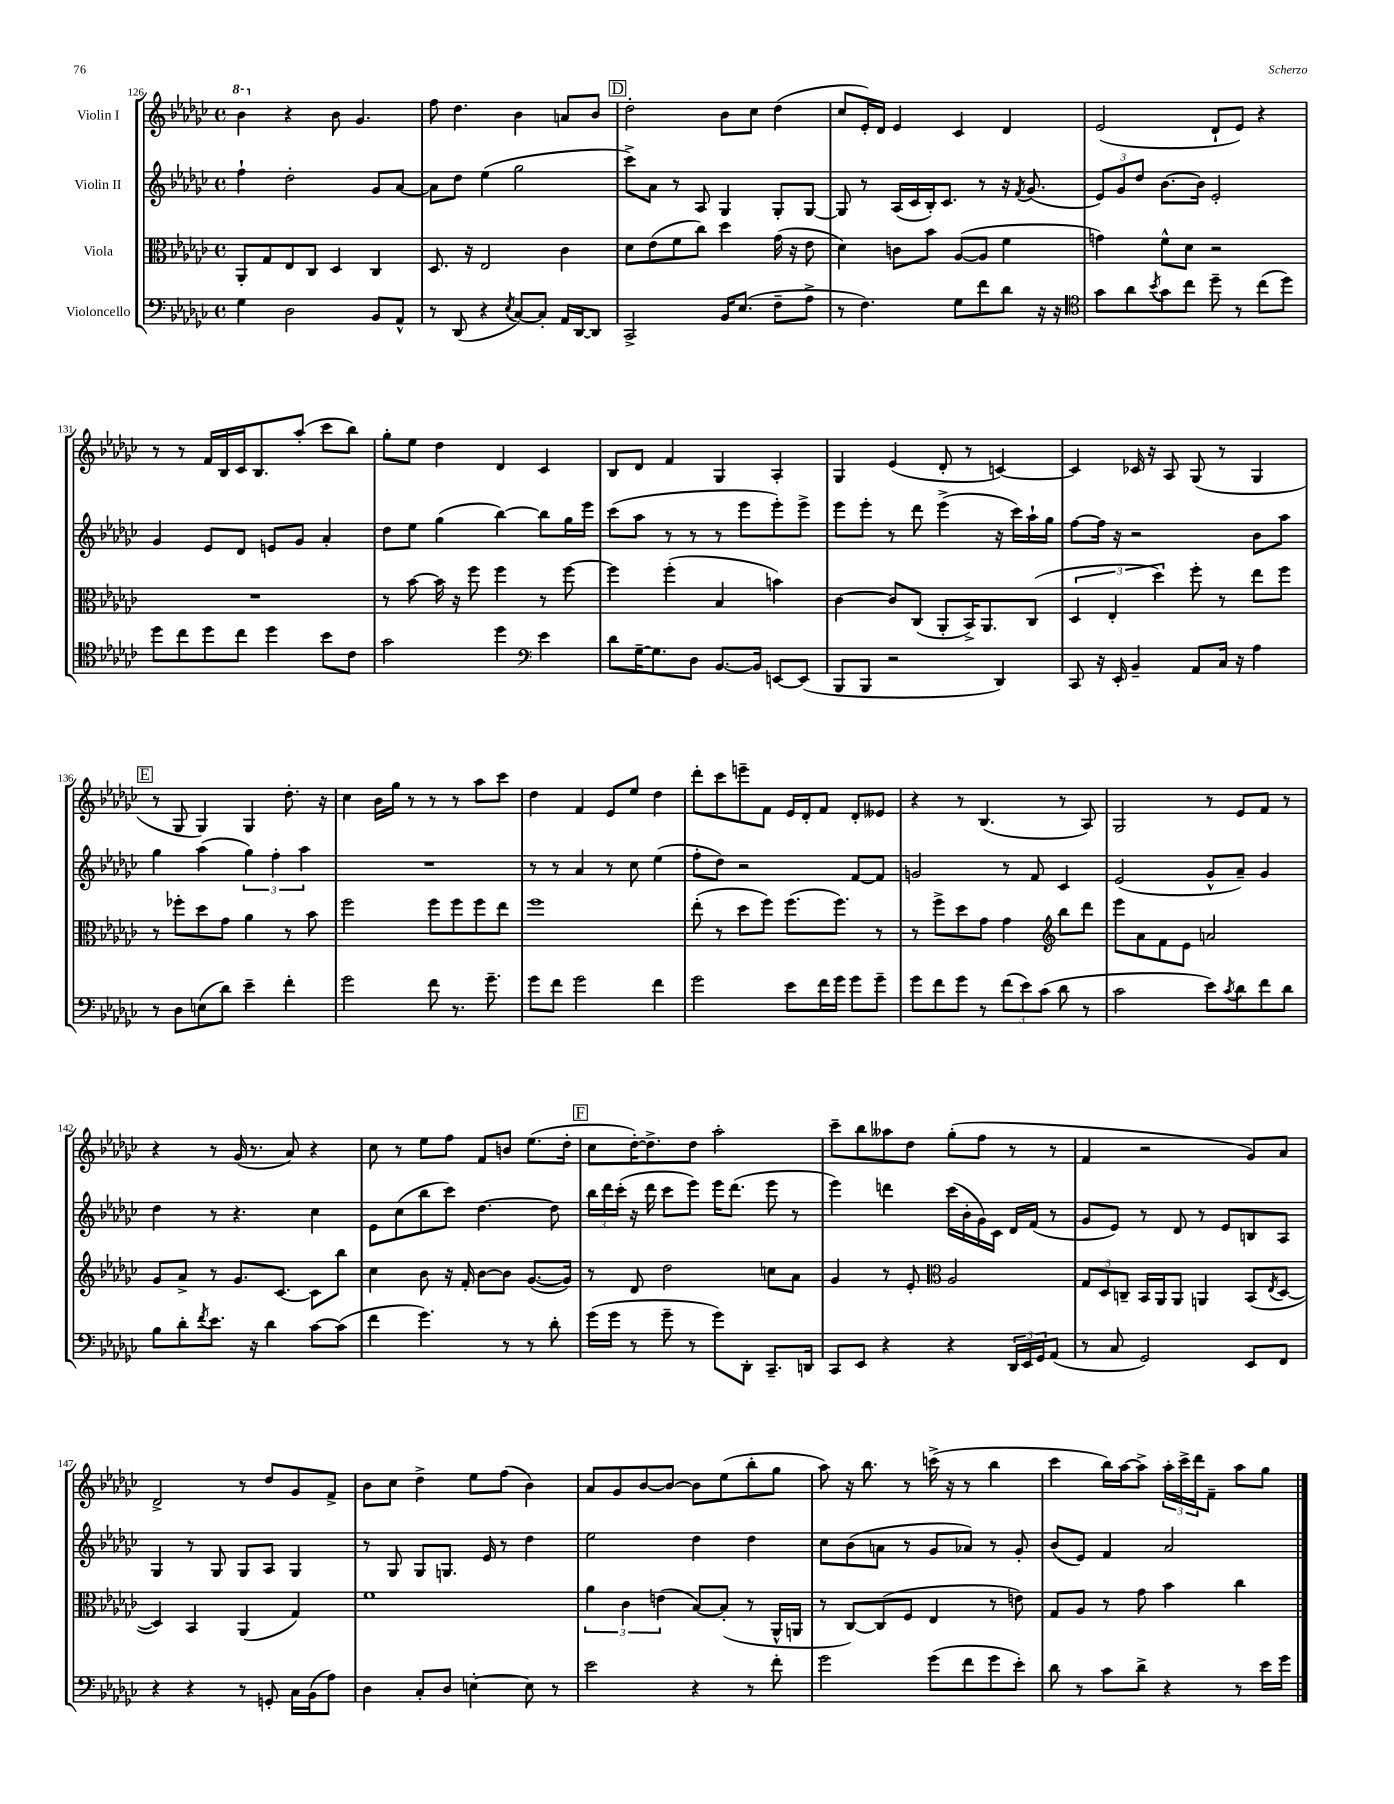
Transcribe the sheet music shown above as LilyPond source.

<<
\new StaffGroup <<
\new Staff = "s0" \with { instrumentName = "Violin I" } {
    \clef treble \key ges \major \defaultTimeSignature \time 4/4
    \ottava #1 bes''4 \ottava #0 r4 bes'8 ges'4. |
    f''8 des''4. bes'4 a'8 bes'8 |
    \mark \markup { \box "D" } des''2-. bes'8 ces''8 des''4( |
    ces''8 ees'16-.) des'16 ees'4 ces'4 des'4 |
    ees'2( des'8-! ees'8) r4 |
    r8 r8 f'16 bes16 ces'16 bes8. aes''8-.( ces'''8 bes''8) |
    ges''8-. ees''8 des''4 des'4 ces'4 |
    bes8 des'8 f'4 ges4 aes4-. |
    ges4 ees'4( des'8-. r8 c'4~) |
    c'4 ces'16 r16 aes8 ges8( r8 ges4 |
    \mark \markup { \box "E" } r8 ges8 ges4) ges4 des''8.-. r16 |
    ces''4 bes'16 ges''16 r8 r8 r8 aes''8 ces'''8 |
    des''4 f'4 ees'8 ees''8 des''4 |
    des'''8-. ces'''8 e'''8-- f'8 ees'16 des'16-. f'8 des'8-. eeses'8 |
    r4 r8 bes4.( r8 aes8) |
    ges2 r8 ees'8 f'8 r8 |
    r4 r8 ges'16( r8. aes'8) r4 |
    ces''8 r8 ees''8 f''8 f'8 b'8 ees''8.( des''16-. |
    \mark \markup { \box "F" } ces''8 des''16~-.) des''8.-> des''8 aes''2-. |
    ces'''8-- bes''8 aeses''8 des''8 ges''8-.( f''8 r8 r8 |
    f'4 r2 ges'8) aes'8 |
    des'2-> r8 des''8 ges'8 f'8-> |
    bes'8 ces''8 des''4-> ees''8 f''8( bes'4) |
    aes'8 ges'8 bes'8~ bes'8~ bes'8 ees''8( bes''8-. ges''8 |
    aes''8) r16 bes''8. r8 c'''16->( r16 r8 bes''4 |
    ces'''4 bes''16) aes''16~ aes''8-> \tuplet 3/2 { aes''16-. ces'''16-> des'''16 } f'8-- aes''8 ges''8 \bar "|." |
}
\new Staff = "s1" \with { instrumentName = "Violin II" } {
    \clef treble \key ges \major \defaultTimeSignature \time 4/4
    f''4-! des''2-. ges'8 aes'8~ |
    aes'8 des''8 ees''4( ges''2 |
    \mark \markup { \box "D" } ces'''8->) aes'8 r8 aes8 ges4 ges8-. ges8~ |
    ges8 r8 aes16( ces'16 bes16-.) ces'8. r8 r16 \acciaccatura { f'8 } ges'8.( |
    \tuplet 3/2 { ees'8) ges'8 des''8 } bes'8.~ bes'16 ees'2-. |
    ges'4 ees'8 des'8 e'8 ges'8 aes'4-. |
    des''8 ees''8 ges''4( bes''4~) bes''8 ges''16 ees'''16 |
    ces'''8( aes''8 r8 r8 r8 ees'''8 ees'''8-.) ees'''8-> |
    ees'''8 ees'''8-. r8 des'''8 ees'''4->( r16 ces'''16) aes''16-! ges''16 |
    f''8~ f''16 r16 r2 bes'8 aes''8 |
    \mark \markup { \box "E" } ges''4 aes''4( \tuplet 3/2 { ges''4) f''4-. aes''4 } |
    R1 |
    r8 r8 aes'4 r8 ces''8 ees''4( |
    f''8-. des''8) r2 f'8~ f'8 |
    g'2 r8 f'8 ces'4 |
    ees'2( ges'8-^ aes'8--) ges'4 |
    des''4 r8 r4. ces''4 |
    ees'8 ces''8( bes''8 ces'''8) des''4.~ des''8 |
    \mark \markup { \box "F" } \tuplet 3/2 { bes''16 des'''16 ces'''16-.( } r16 des'''16 ces'''8 ees'''8) ees'''16 des'''8.( ees'''8 r8 |
    ees'''4) d'''4 ces'''16( bes'16-. ges'16) ces'16 des'16 f'16( r8 |
    ges'8 ees'8) r8 des'8 r8 ees'8 b8 aes8 |
    ges4 r8 ges8 ges8 aes8 ges4 |
    r8 ges8 ges8 g8. ees'16 r8 des''4 |
    ees''2 des''4 des''4 |
    ces''8 bes'8( a'8 r8 ges'8 aes'8) r8 ges'8-. |
    bes'8( ees'8) f'4 aes'2 \bar "|." |
}
\new Staff = "s2" \with { instrumentName = "Viola" } {
    \clef alto \key ges \major \defaultTimeSignature \time 4/4
    aes,8-. ges8 ees8 ces8 des4 ces4 |
    des8. r16 ees2 ces'4 |
    \mark \markup { \box "D" } des'8 ees'8( f'8 ces''8) des''4 ges'16( r16 ees'8 |
    des'4) c'8 bes'8 aes8~( aes8 f'4 |
    g'4) f'8-^ des'8 r2 |
    R1 |
    r8 bes'8~ bes'16 r16 f''8 f''4 r8 f''8~ |
    f''4 f''4-.( bes4 b'4) |
    ces'4~ ces'8 ces8( aes,8-. bes,16->) aes,8. ces8( |
    \tuplet 3/2 { des4 ees4-. des''4) } f''8-. r8 ees''8 f''8 |
    \mark \markup { \box "E" } r8 fes''8-. des''8 ges'8 aes'4 r8 bes'8 |
    f''2 f''8 f''8 f''8 ees''8 |
    f''1 |
    ees''8-.( r8 des''8 f''8) f''8.( f''8.) r8 |
    r8 f''8-> des''8 ges'8 ges'4 \clef treble bes''8 des'''8 |
    ees'''8 aes'8 f'8 ees'8 a'2 |
    ges'8 aes'8-> r8 ges'8. ces'8.~ ces'8 bes''8 |
    ces''4 bes'8 r16 f'16-. bes'8~ bes'8 ges'8.~( ges'16) |
    \mark \markup { \box "F" } r8 des'8 des''2 c''8 aes'8 |
    ges'4 r8 ees'8-. \clef alto aes2 |
    \tuplet 3/2 { ges8 des8 c8-- } bes,16 aes,16 aes,8 a,4 bes,8( \acciaccatura { ees8 } des8~ |
    des4) bes,4 aes,4( ges4) |
    f'1 |
    \tuplet 3/2 { aes'4 ces'4 e'4( } bes8~) bes8-.( r8 aes,16-^ a,16 |
    r8 ces8~) ces8( f8 ees4 r8 e'8) |
    ges8 aes8 r8 ges'8 bes'4 ces''4 \bar "|." |
}
\new Staff = "s3" \with { instrumentName = "Violoncello" } {
    \clef bass \key ges \major \defaultTimeSignature \time 4/4
    ges4 des2 bes,8 aes,8-^ |
    r8 des,8( r4 \acciaccatura { ees8 } ces8~) ces8-. aes,16 des,16~ des,8 |
    \mark \markup { \box "D" } ces,2-> bes,16 ees8.( f8-- aes8-> |
    r8 f4.) ges8 f'8 des'8 r16 r16 |
    \clef tenor ges'8 aes'8 \acciaccatura { bes'8 } ges'8 ces''8 des''8-- r8 ces''8( des''8) |
    des''8 ces''8 des''8 ces''8 des''4 bes'8 ces'8 |
    ges'2 des''4 \clef bass ees'4 |
    des'8 ges16~-- ges8. des8 bes,8.~ bes,16 e,8~ e,8( |
    bes,,8 bes,,8 r2 des,4) |
    ces,8 r16 ees,16-. bes,4-- aes,8 ces16 r16 aes4 |
    \mark \markup { \box "E" } r8 des8 e8( des'8) ees'4-- f'4-. |
    ges'2 f'8 r8. ges'8.-- |
    ges'8 f'8 ges'2 f'4 |
    ges'2 ees'8 f'16 ges'16 ges'8 ges'8-- |
    ges'8 f'8 ges'8 r8 \tuplet 3/2 { f'8( ees'8) ces'8( } des'8 r8 |
    ces'2 ees'8) \acciaccatura { ces'8 } des'8 f'8 des'8 |
    bes8 des'8-. \acciaccatura { f'8 } ees'8. r16 des'4 ces'8~ ces'8( |
    f'4 ges'4.) r8 r8 des'8-. |
    \mark \markup { \box "F" } ges'16( ges'16 r8 ges'8-- r8 ges'8) des,8-. ces,8.-- d,16 |
    ces,8 ees,8 r4 r4 \tuplet 3/2 { des,16 ees,16 ges,16 } aes,8( |
    r8 ces8 ges,2) ees,8 f,8 |
    r4 r4 r8 g,8-. ces16 bes,16( aes8) |
    des4 ces8-. des8 e4~-. e8 r8 |
    ees'2 r4 r8 f'8-. |
    ges'2 ges'8( f'8 ges'8 ees'8-.) |
    des'8 r8 ces'8 des'8-> r4 r8 ees'16 ges'16 \bar "|." |
}
>>
>>
\layout { \context { \Score currentBarNumber = #126 } }
